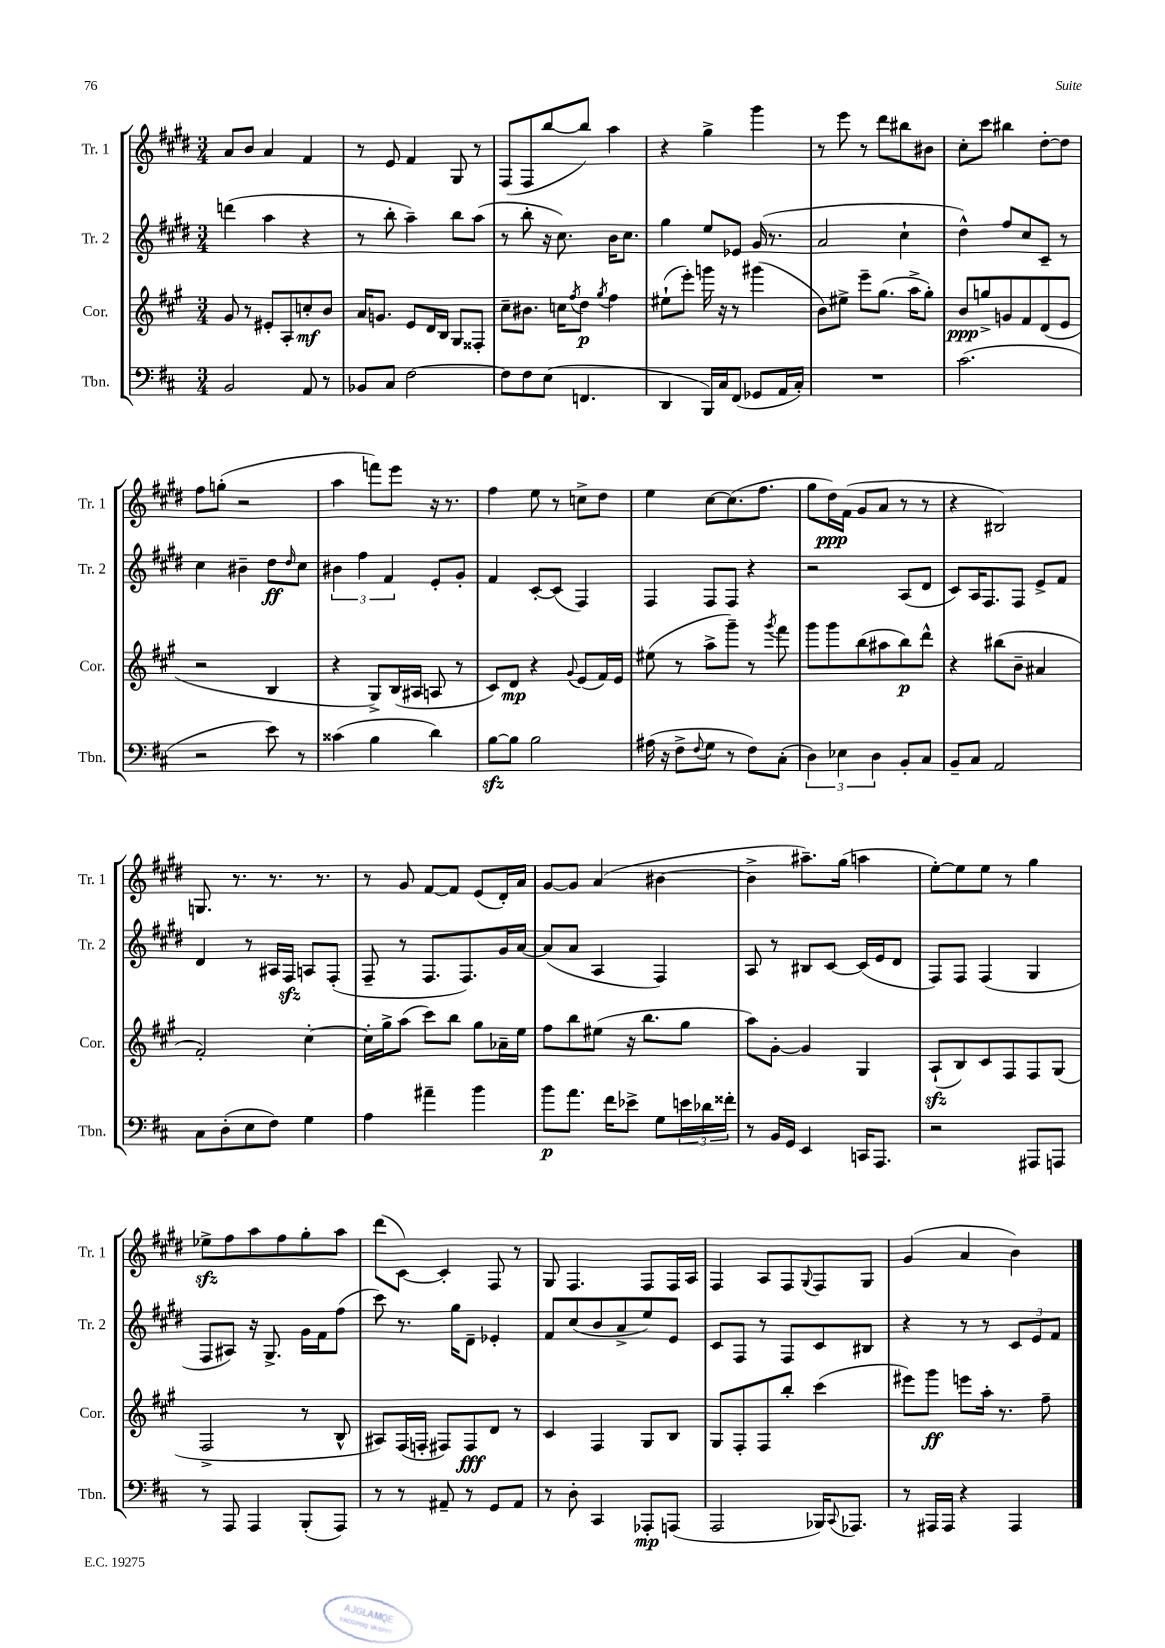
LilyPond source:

<<
\new StaffGroup <<
\new Staff = "s0" \with { instrumentName = "Tr. 1" shortInstrumentName = "Tr. 1" } {
    \clef treble \key e \major \numericTimeSignature \time 3/4
    a'8 b'8 a'4 fis'4 |
    r8 e'8 fis'4 gis8 r8 |
    fis8( fis8 b''8~ b''8) a''4 |
    r4 gis''4-> gis'''4 |
    r8 e'''8 r8 dis'''8 bis''8 bis'8 |
    cis''8-. cis'''8 bis''4 dis''8~-. dis''8 |
    fis''8 g''8-.( r2 |
    a''4 f'''8) e'''8 r16 r8. |
    fis''4 e''8 r8 c''8-> dis''8 |
    e''4 cis''8~ cis''8.( fis''8. |
    gis''8 dis''16\ppp) fis'16( gis'8 a'8 r8 r8 |
    r4 bis2) |
    g8. r8. r8. r8. |
    r8 gis'8 fis'8~ fis'8 e'8( dis'16-.) a'16 |
    gis'8~ gis'8 a'4( bis'4~ |
    bis'4-> ais''8.--) gis''16( a''4 |
    e''8~-.) e''8 e''8 r8 gis''4 |
    ees''8->\sfz fis''8 a''8 fis''8 gis''8-. a''8 |
    dis'''8( cis'8~) cis'4-. fis8 r8 |
    gis8 fis4. fis8 fis16 a16 |
    fis4 a8 fis8 \appoggiatura { gis8 } fis8 gis8 |
    gis'4( a'4 b'4) \bar "|." |
}
\new Staff = "s1" \with { instrumentName = "Tr. 2" shortInstrumentName = "Tr. 2" } {
    \clef treble \key e \major \numericTimeSignature \time 3/4
    d'''4( a''4 r4 |
    r8 b''8-. a''4--) b''8 a''8( |
    r8 b''8-. r16 cis''8.) b'16 cis''8. |
    gis''4 e''8 ees'8 gis'16( r8. |
    a'2 cis''4-! |
    dis''4-^) fis''8 cis''8 cis'8-- r8 |
    cis''4 bis'4-- dis''8\ff \grace { dis''16 } cis''8 |
    \tuplet 3/2 { bis'4 fis''4 fis'4 } e'8-. gis'8-. |
    fis'4 cis'8~-. cis'8( fis4) |
    fis4 fis8 fis8 r4 |
    r2 a8( dis'8 |
    cis'8) a16 fis8. fis8 e'8-> fis'8 |
    dis'4 r8 ais16 fis16\sfz a8 fis8-.( |
    fis8-- r8 fis8. fis8.) gis'16 a'16~ |
    a'8( a'8 a4 fis4) |
    a8 r8 bis8 cis'8~ cis'16( e'16 dis'8 |
    fis8) fis8 fis4( gis4 |
    fis8 ais8) r16 gis8.-> gis'16 fis'16 fis''8( |
    cis'''8) r8. gis''16 dis'8-- ees'4-. |
    fis'8 cis''8( b'8 a'8-> e''8) e'8 |
    cis'8 fis8 r8 fis8 cis'8 bis8 |
    r4 r8 r8 \tuplet 3/2 { cis'8 e'8 fis'8 } \bar "|." |
}
\new Staff = "s2" \with { instrumentName = "Cor." shortInstrumentName = "Cor." } {
    \clef treble \key a \major \numericTimeSignature \time 3/4
    gis'8 r8 eis'8-. a8-. c''8-.\mf b'8 |
    a'16 g'8. e'8 d'16 b16 gis8 fisis8-. |
    cis''8-- bis'8. c''16 \acciaccatura { fis''8 } d''8\p \acciaccatura { gis''8 } fis''4 |
    eis''8-!( e'''8-.) g'''16 r16 r8 gis'''4( |
    b'8) eis''8-> e'''8-- gis''8.( a''16-> gis''8-.) |
    b'8\ppp g''8-> g'8 fis'8 d'8( e'8 |
    r2 b4 |
    r4 gis8->) b16( ais16 a8 r8 |
    cis'8) d'8\mp r4 \appoggiatura { gis'8 } e'8( fis'16) e'16 |
    eis''8( r8 a''8-> gis'''8--) r8 \acciaccatura { gis'''8 } fis'''8 |
    gis'''8 gis'''8 b''8( ais''8 b''8\p) d'''8-^ |
    r4 bis''8( b'8-- ais'4 |
    fis'2-.) cis''4~-. |
    cis''16-. gis''16-> a''8( cis'''8) b''8 gis''8 aes'16-- e''16 |
    fis''8 b''8 eis''8( r16 b''8. gis''8 |
    a''8) gis'8~-. gis'4 gis4 |
    a8-!\sfz( b8) cis'8 fis8 fis8 gis8( |
    fis2-> r8 b8-^ |
    ais8) fis16( f16-. fis8) fis8\fff d'8 r8 |
    cis'4 fis4 gis8 b8 |
    gis8 fis8-. fis8 b''8-. cis'''4( |
    eis'''8) gis'''8\ff e'''8 a''16-. r8. fis''8-- \bar "|." |
}
\new Staff = "s3" \with { instrumentName = "Tbn." shortInstrumentName = "Tbn." } {
    \clef bass \key d \major \numericTimeSignature \time 3/4
    b,2 a,8 r8 |
    bes,8 cis8 fis2~ |
    fis8 fis8 e8( f,4. |
    d,4 b,,16) cis16 fis,8( ges,8 a,16 cis16-.) |
    R2. |
    cis'2.( |
    r2 e'8) r8 |
    cisis'4( b4 d'4) |
    b8~\sfz b8 b2 |
    ais16( r16 fis8-> \appoggiatura { fis8 } g8 r8 fis8) cis8-.( |
    \tuplet 3/2 { d4) ees4 d4 } b,8-. cis8 |
    b,8-- cis8 a,2 |
    cis8 d8-.( e8 fis8) g4 |
    a4 ais'4-- b'4 |
    b'8\p a'8. fis'16 ees'8-> g8 \tuplet 3/2 { e'16 des'16 fisis'16-. } |
    r8 b,16 g,16 e,4 c,16 a,,8. |
    r2 ais,,8 a,,8 |
    r8 a,,8 a,,4 b,,8-.( a,,8) |
    r8 r8 ais,8-- r8 g,8 ais,8 |
    r8 d8-. cis,4 aes,,8-.\mp a,,8( |
    a,,2 bes,,16) \appoggiatura { cis,8 } aes,,8. |
    r8 ais,,16 ais,,16 r4 ais,,4 \bar "|." |
}
>>
>>
\layout { \context { \Score \remove "Bar_number_engraver" } }
